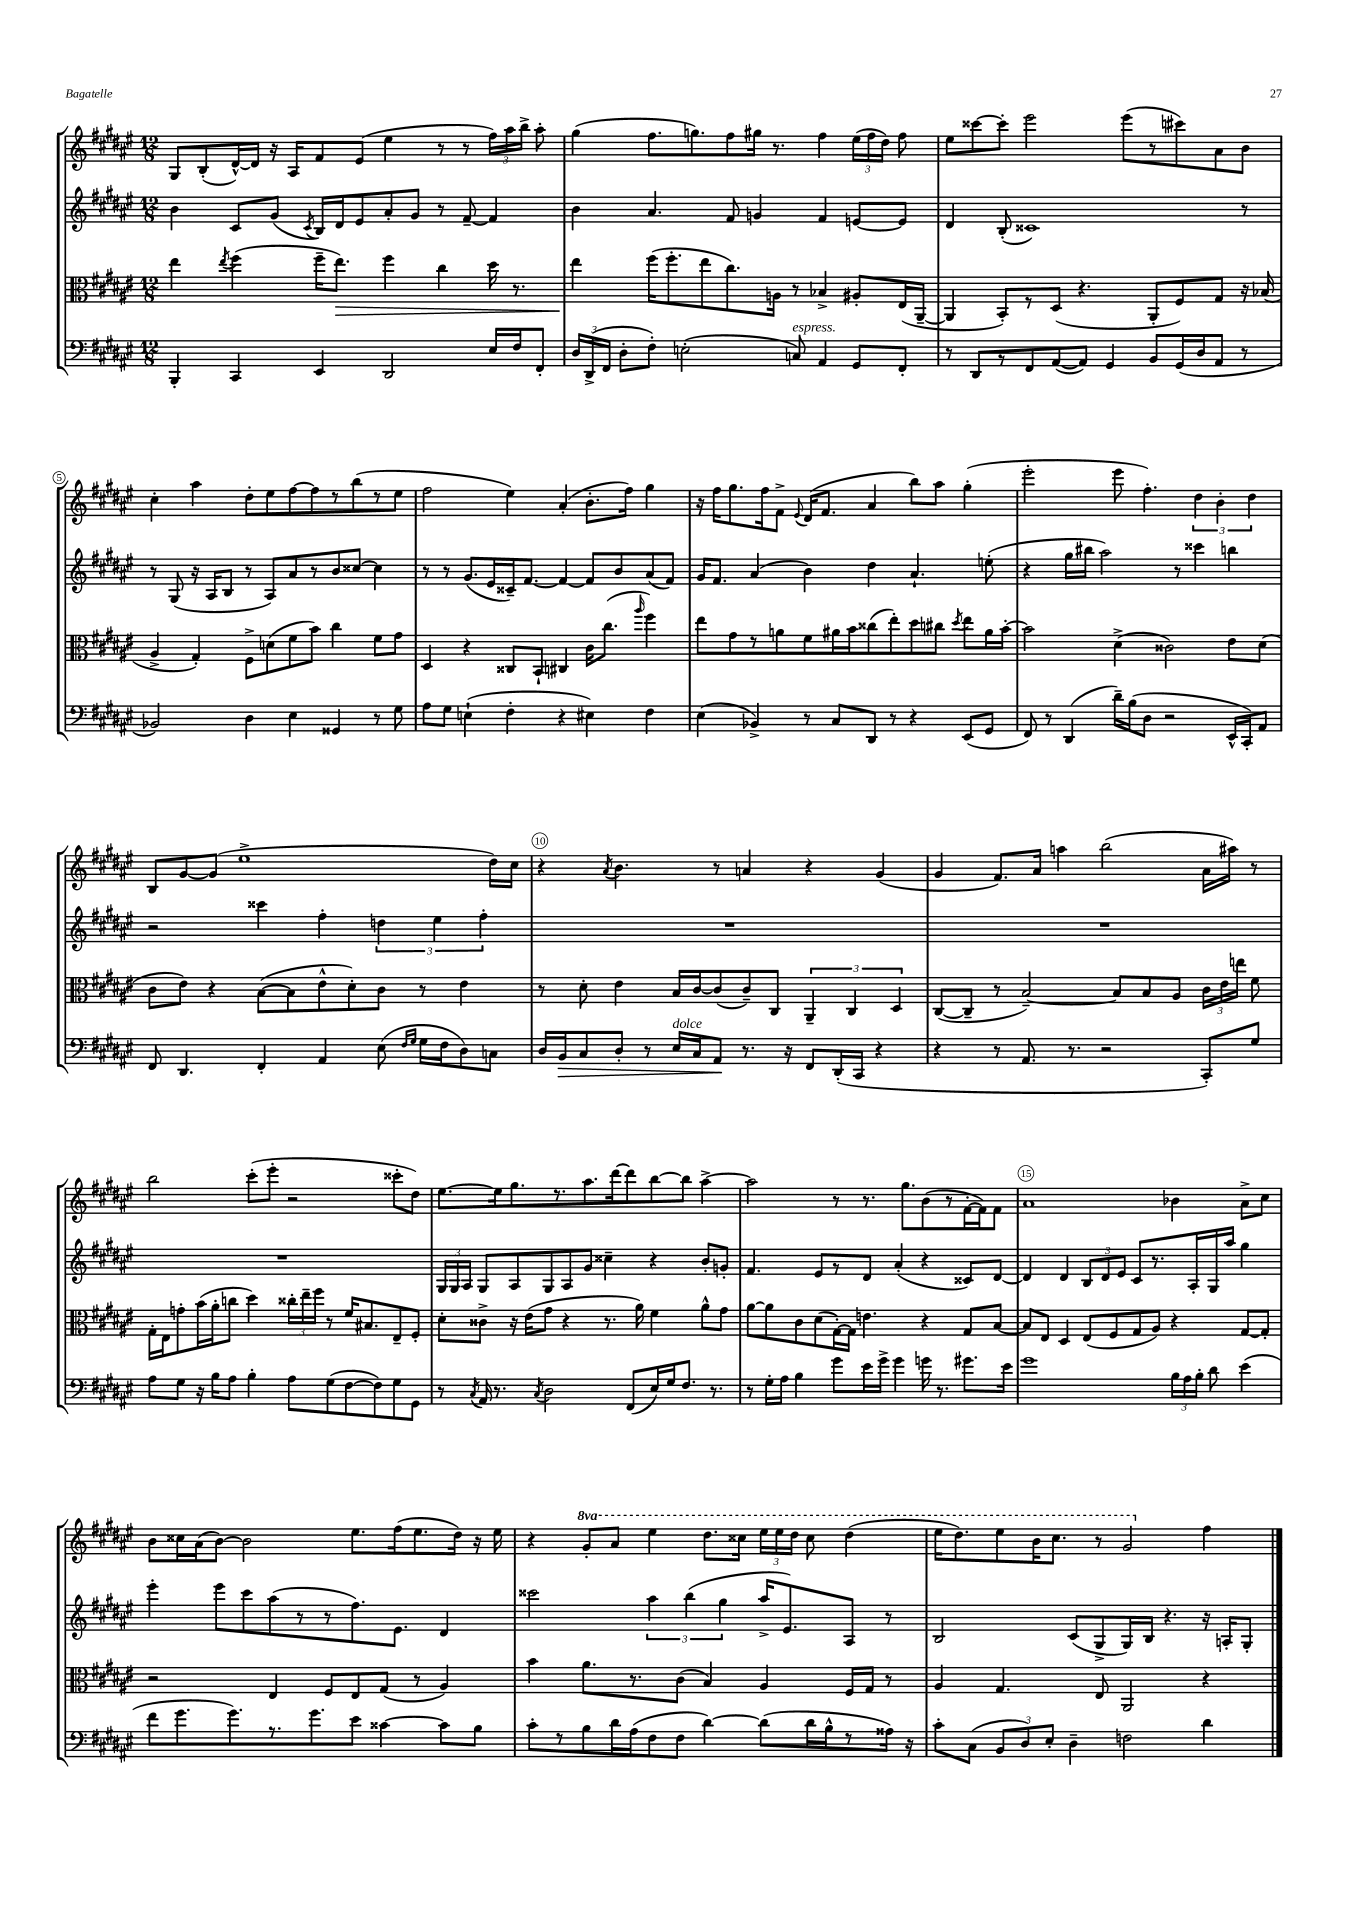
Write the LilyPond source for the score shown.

<<
\new StaffGroup <<
\new Staff = "s0" {
    \clef treble \key fis \major \numericTimeSignature \time 12/8 \set Staff.ottavationMarkups = #ottavation-simple-ordinals
    \autoBeamOff gis8[ b8-.( dis'16~-^) dis'16] r16 ais16[ fis'8 eis'8]( eis''4 r8 r8 \tuplet 3/2 { fis''16[) ais''16 b''16]-> } ais''8-. |
    gis''4( fis''8.[ g''8.) fis''8 gis''16] r8. fis''4 \tuplet 3/2 { eis''16[( fis''16 dis''16]) } fis''8 |
    eis''8[ cisis'''8~ cisis'''8]-. eis'''2 eis'''8[( r8 cis'''8) ais'8 b'8] |
    cis''4-. ais''4 dis''8[-. eis''8 fis''8~ fis''8 r8 b''8( r8 eis''8] |
    fis''2 eis''4) ais'4-.( b'8.[-. fis''16]) gis''4 |
    r16 fis''16[ gis''8. fis''16 fis'8]-> \appoggiatura { eis'8 } dis'16[( fis'8.] ais'4 b''8[) ais''8] gis''4-.( |
    eis'''2-. eis'''8 fis''4.-.) \tuplet 3/2 { dis''4 b'4-. dis''4 } |
    b8[ gis'8~ gis'8]( eis''1-> dis''16[) cis''16] |
    r4 \acciaccatura { ais'8 } b'4. r8 a'4 r4 gis'4( |
    gis'4 fis'8.[) ais'16] a''4 b''2( ais'16[ ais''16]) r8 |
    b''2 cis'''8[-.( eis'''8]-. r2 cisis'''8[-. dis''8]) |
    eis''8.[~ eis''16 gis''8. r8. ais''8. dis'''16~ dis'''8 b''8~ b''8] ais''4~-> |
    ais''2 r8 r8. gis''8.[ b'8( r8 fis'16~-. fis'16) fis'8] |
    ais'1 bes'4 ais'8[-> cis''8] |
    b'8[ cisis''16 ais'16( b'8]~) b'2 eis''8.[ fis''16( eis''8. dis''16]) r16 eis''16 |
    r4 \ottava #1 gis''8[-. ais''8] eis'''4 dis'''8.[ cisis'''16] \tuplet 3/2 { eis'''16[ eis'''16 dis'''16] } cisis'''8 dis'''4( |
    eis'''16[ dis'''8.) eis'''8 b''16 cis'''8.] r8 gis''2 \ottava #0 fis''4 \bar "|." |
}
\new Staff = "s1" {
    \clef treble \key fis \major \numericTimeSignature \time 12/8
    \autoBeamOff b'4 cis'8[ gis'8]( \acciaccatura { cis'8 } b16[) dis'16 eis'8 ais'8-. gis'8] r8 fis'8~-- fis'4 |
    b'4 ais'4. fis'8 g'4 fis'4 e'8[~ e'8] |
    dis'4 b8-.( cisis'1) r8 |
    r8 gis8( r16 ais16[ b8] r8 ais8[) ais'8 r8 b'8 cisis''8]~ cisis''4 |
    r8 r8 gis'8.[( eis'16 cisis'16--) fis'8.]~ fis'4~ fis'8[ b'8 ais'8( fis'8]) |
    gis'16[ fis'8.] ais'4( b'4) dis''4 ais'4.-! e''8-.( |
    r4 gis''16[ bis''16] ais''2) r8 cisis'''4 b''4 |
    r2 cisis'''4 fis''4-. \tuplet 3/2 { d''4 eis''4 fis''4-. } |
    R1. |
    R1. |
    R1. |
    \tuplet 3/2 { gis16[ gis16 ais16] } gis8[ ais8 gis8 ais8 gis'8] cisis''4-- r4 b'8[-. g'8]-. |
    fis'4. eis'8[ r8 dis'8] ais'4-.( r4 cisis'8[) dis'8]~ |
    dis'4 dis'4 \tuplet 3/2 { b8[ dis'8 eis'8] } cis'8[ r8. ais16-. gis16 ais''16] gis''4 |
    eis'''4-. eis'''8[ cis'''8 ais''8( r8 r8 fis''8.) eis'8.] dis'4 |
    cisis'''2 \tuplet 3/2 { ais''4 b''4( gis''4 } ais''16[-> eis'8.) ais8] r8 |
    b2 cis'8[( gis8-> gis16) b16] r4. r16 a16[-. gis8]-. \bar "|." |
}
\new Staff = "s2" {
    \clef alto \key fis \major \numericTimeSignature \time 12/8
    \autoBeamOff eis''4 \acciaccatura { eis''8 } fis''4( fis''16[-- eis''8.]\>) fis''4 cis''4 dis''16 r8. |
    eis''4\! fis''16[( fis''8.-. eis''8 cis''8.) a16] r8 bes4-> ais8[-. eis16( ais,16]~-- |
    ais,4 b,8[-.) r8 dis8]( r4. ais,8[-. fis8) gis8] r16 bes16( |
    ais4-> gis4-.) fis8[-> d'8( fis'8 b'8]) cis''4 fis'8[ gis'8] |
    dis4 r4 cisis8[ b,8]-! cis4 cis'16[ cis''8.]( \grace { ais''16 } fis''4) |
    eis''8[ gis'8 r8 a'8 fis'8 ais'16 b'16 cisis''8( eis''8-.) dis''8 cis''8] \acciaccatura { dis''8 } eis''8[ ais'16 b'16]~-. |
    b'2 dis'4->( cisis'2) eis'8[ dis'8]( |
    cis'8[ eis'8]) r4 b8[~( b8 eis'8-^ dis'8-.) cis'8] r8 eis'4 |
    r8 dis'8-. eis'4 b16[ cis'16~ cis'8( cis'8--) cis8] \tuplet 3/2 { ais,4-- cis4 dis4 } |
    cis8[~( cis8]-- r8 b2~--) b8[ b8 ais8] \tuplet 3/2 { cis'16[ eis'16 e''16] } fis'8 |
    gis16[-. eis16 g'8-. b'16( ais'16-. c''8] dis''4) \tuplet 3/2 { cisis''16[-. eis''16-- fis''16] } r8 fis'16[ bis8. eis8-- fis8]-. |
    dis'8[-. cisis'8]-> r16 eis'16[( gis'8] r4 r8. ais'16) fis'4 ais'8[-^ gis'8] |
    ais'8[~ ais'8 cis'8 dis'8( gis16~-.) gis16] e'4. r4 gis8[ b8]~ |
    b8[ eis8] dis4 eis8[( fis8 gis8 ais8]) r4 gis8[~ gis8]-. |
    r2 eis4 fis8[ eis8 gis8]( r8 ais4) |
    b'4 ais'8.[ r8. cis'8]( b4) ais4 fis16[ gis16] r8 |
    ais4 gis4. eis8 ais,2 r4 \bar "|." |
}
\new Staff = "s3" {
    \clef bass \key fis \major \numericTimeSignature \time 12/8
    \autoBeamOff b,,4-. cis,4 eis,4 dis,2 eis16[ fis16 fis,8]-. |
    \tuplet 3/2 { dis16[ dis,16->( fis,16] } dis8[-. fis8]-.) e2-.( c8^\markup { \italic "espress." }) ais,4 gis,8[ fis,8]-. |
    r8 dis,8[ r8 fis,8 ais,8~( ais,8]) gis,4 b,8[ gis,16( dis16 ais,8] r8 |
    bes,2) dis4 eis4 gisis,4 r8 gis8 |
    ais8[ gis8] e4-!( fis4-. r4 eis4) fis4 |
    eis4( bes,4->) r8 cis8[ dis,8] r8 r4 eis,8[( gis,8] |
    fis,8) r8 dis,4( dis'16[--) b16( dis8] r2 eis,16[-^ cis,16-.) ais,8] |
    fis,8 dis,4. fis,4-. ais,4 eis8( \grace { fis16[ gis16] } gis16[ fis16 dis8) c8] |
    dis16[ b,16\> cis8 dis8]-. r8 eis16[^\markup { \italic "dolce" } cis16 ais,8]\! r8. r16 fis,8[ dis,16-.( cis,16] r4 |
    r4 r8 ais,8. r8. r2 cis,8[-.) gis8] |
    ais8[ gis8] r16 b16[ ais8] b4-. ais8[ gis8( fis8~ fis8) gis8 gis,8] |
    r8 \acciaccatura { cis8 } ais,16 r8. \acciaccatura { cis8 } dis2 fis,8[( eis16) gis16 fis8.] r8. |
    r8 gis16[-. ais16] b4 gis'8[ eis'16 gis'16]-> gis'4 g'16 r8. gis'8.[ eis'16] |
    gis'1 \tuplet 3/2 { b16[ ais16 b16]-. } dis'8 eis'4( |
    fis'8[ gis'8. gis'8.) r8. gis'8. eis'8] cisis'4~ cisis'8[ b8] |
    cis'8[-. r8 b8 dis'16 ais16( fis8 fis8] dis'4~) dis'8[( dis'16 b16-^ r8 aisis16]) r16 |
    cis'8[-. cis8]( \tuplet 3/2 { b,8[ dis8) eis8]-. } dis4-- f2 dis'4 \bar "|." |
}
>>
>>
\layout { \context { \Score currentBarNumber = #2 \override BarNumber.break-visibility = ##(#f #t #t) barNumberVisibility = #(every-nth-bar-number-visible 5) \override BarNumber.stencil = #(make-stencil-circler 0.1 0.3 ly:text-interface::print) } }
